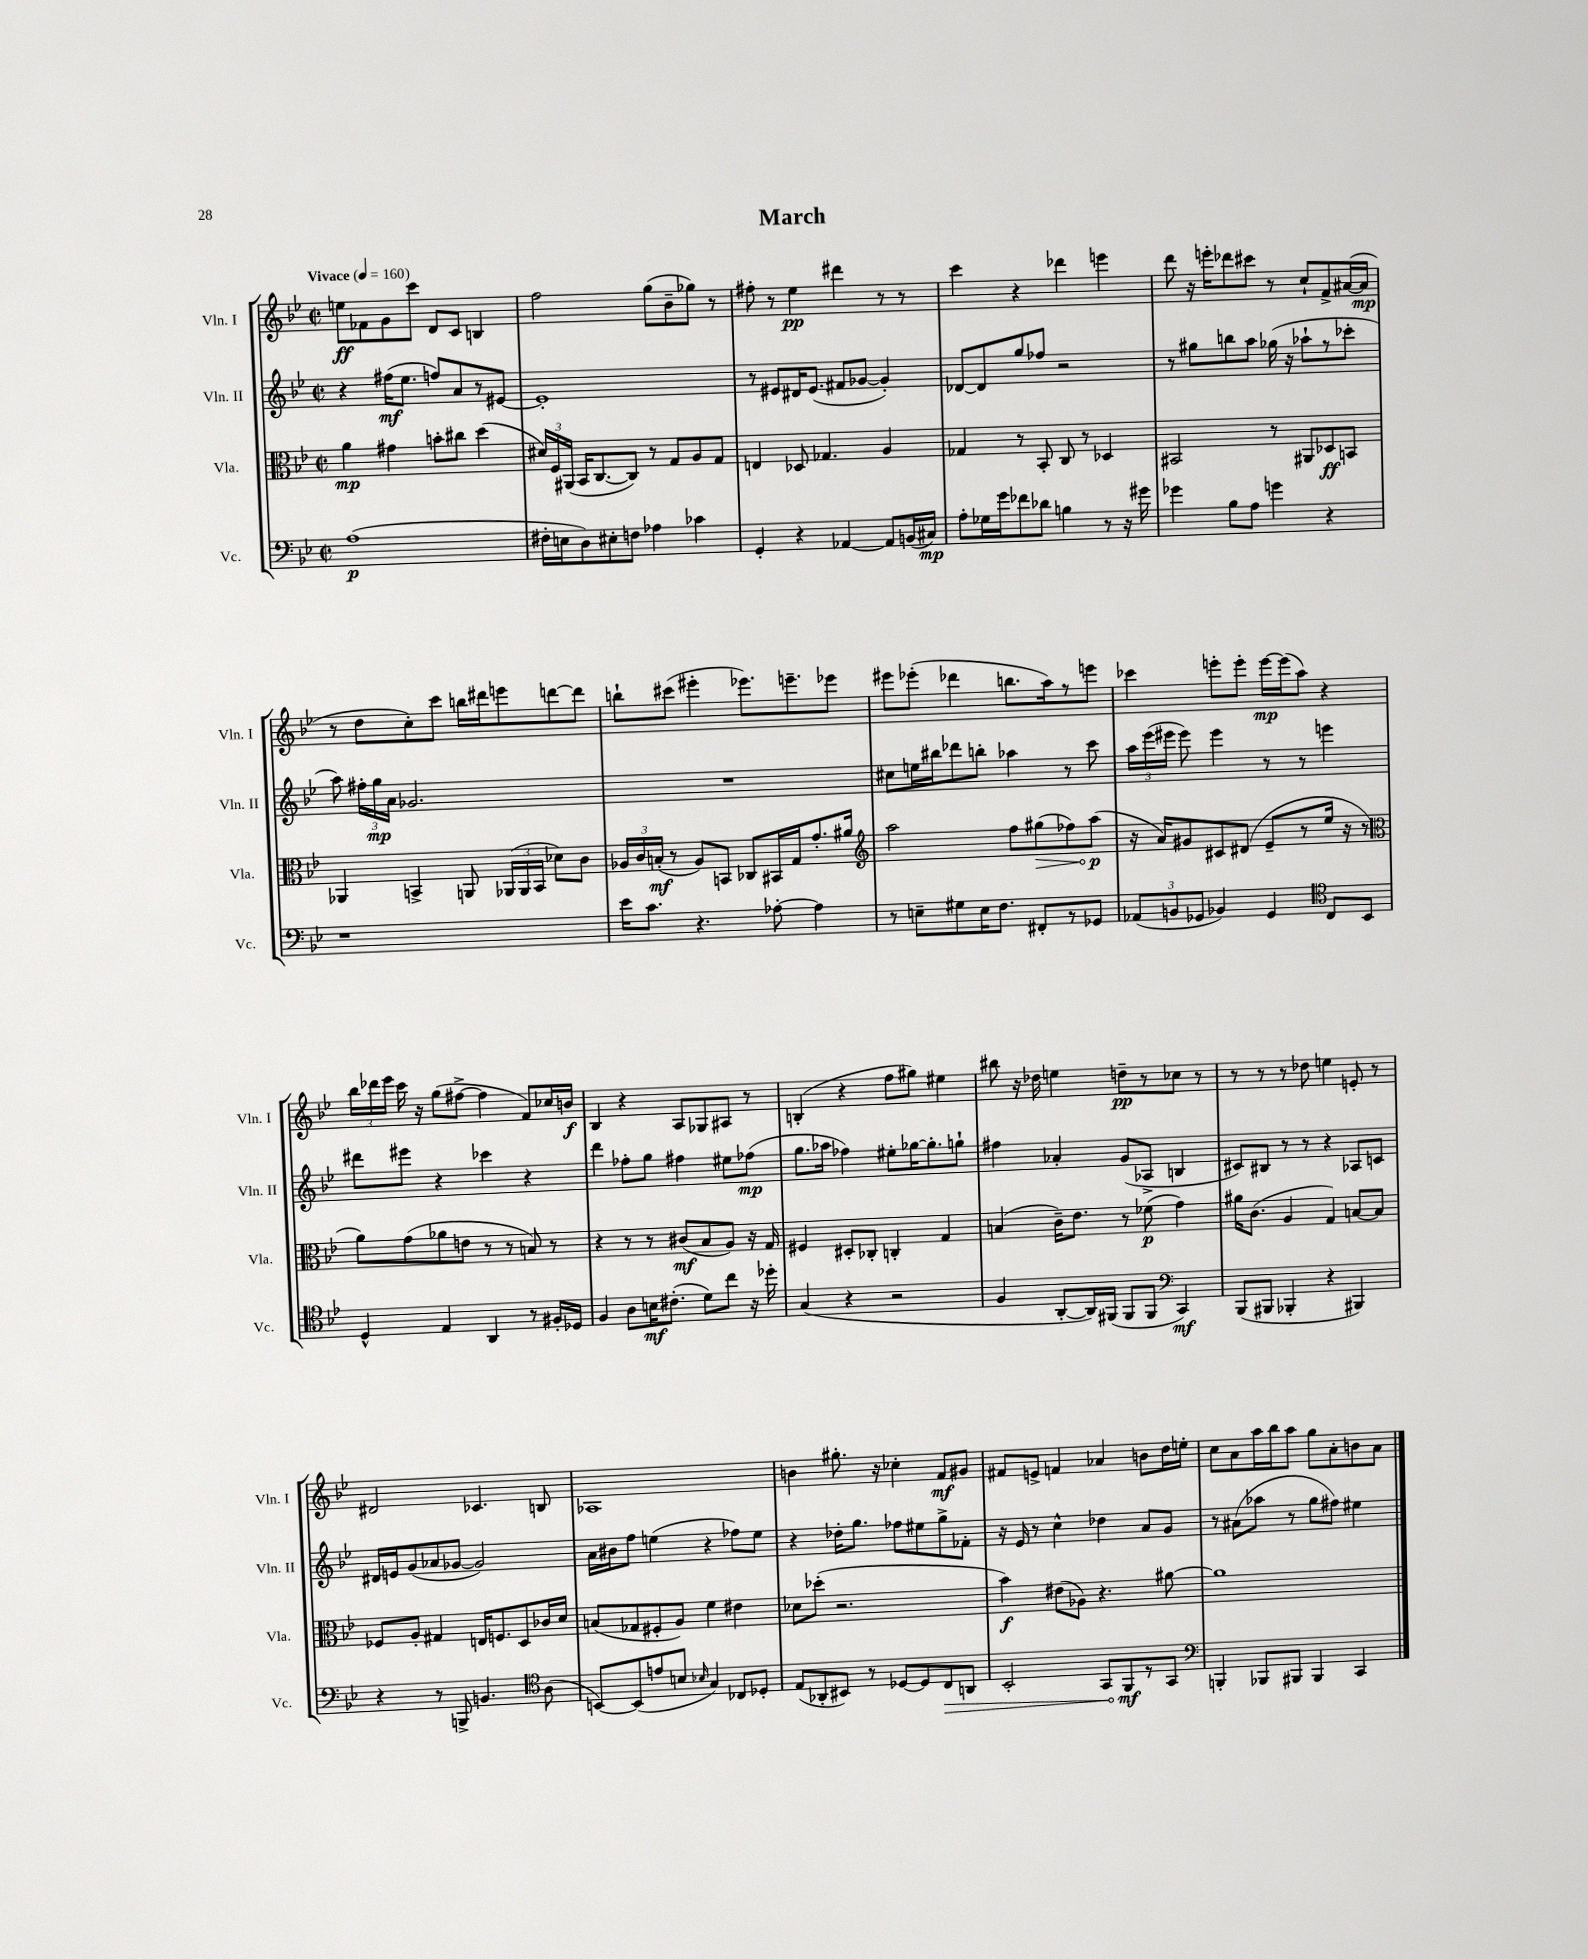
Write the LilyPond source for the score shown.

\header { title = "March" }
<<
\new StaffGroup <<
\new Staff = "s0" \with { instrumentName = "Vln. I" shortInstrumentName = "Vln. I" } {
    \clef treble \key bes \major \defaultTimeSignature \time 2/2 \tempo "Vivace" 4 = 160
    \autoBeamOff e''8[\ff fes'8 g'8 c'''8] d'8[ c'8] b4 |
    f''2 g''8[( bes'8-- ges''8]) r8 |
    fis''8-. r8 ees''4\pp dis'''4 r8 r8 |
    c'''4 r4 des'''4 e'''4 |
    d'''8 r16 e'''16[-. des'''8 cis'''8] r8 c''8[-! f'8-> ais'16~( ais'16]\mp |
    r8 d''8[ c''8-.) c'''8] b''16[ dis'''16 e'''8 d'''8~ d'''8] |
    b''8[-! cis'''8]( eis'''4-. ees'''8.[) e'''8.-- ees'''8] |
    eis'''8[ ees'''8]-.( des'''4 b''8.[ a''16) r8 e'''8] |
    ces'''4 e'''8[-. e'''8]-. e'''16[~\mp e'''16( a''8]) r4 |
    \tuplet 3/2 { bes''16[ des'''16 ees'''16] } c'''16 r16 g''8[( fis''8]~-> fis''4 f'8[) ces''16 b'16]\f |
    bes4 r4 a8[ ges8 ais8] r8 |
    b4-.( r4 f''8[ gis''8]) eis''4 |
    bis''8 r16 des''16 e''4 d''8[--\pp r8 ces''8] r8 |
    r8 r8 r8 des''8 e''4 e'8-. r8 |
    dis'2 ces'4. b8 |
    aes1 |
    b'4 gis''8.-. r16 ces''4-. f'8[\mf gis'8] |
    fis'8[ e'8]-> f'4 aes'4 b'8[ d''16 e''16]-. |
    c''8[ a'8 a''16 bes''16 a''8] g''8[ a'8-. b'8 a'8] \bar "|." |
}
\new Staff = "s1" \with { instrumentName = "Vln. II" shortInstrumentName = "Vln. II" } {
    \clef treble \key bes \major \defaultTimeSignature \time 2/2
    \autoBeamOff r4 fis''16[\mf( ees''8.] f''8[) a'8 r8 eis'8]~ |
    eis'1-. |
    r8 eis'8[ dis'16 eis'8.]( fis'8[ ges'8]~ ges'4-.) |
    des'8[~ des'8 g''8 fes''8] r2 |
    r8 gis''8[ b''8 a''8] ges''16( r16 aes''8[-! r8 ces'''8]-. |
    a''8) \tuplet 3/2 { fis''16[-. g''16\mp a'16] } ges'2. |
    R1 |
    cis''8[ e''16 bis''16 des'''8 b''8]-. aes''4 r8 c'''8 |
    \tuplet 3/2 { a''16[ ees'''16( eis'''16] } eis'''8) eis'''4 r8 r8 e'''4 |
    dis'''8[ eis'''8] r4 ces'''4 r4 |
    d'''4 fes''8[-. g''8] fis''4 eis''8[ fes''8]\mp( |
    g''8.[ aes''16] fes''4) eis''8[-. ges''16~ ges''8.-. g''8]-! |
    fis''4 aes'4-. g'8[( aes8]-> b4 |
    cis'8[) bis8] r8 r8 r4 aes8[ c'8] |
    dis'16[ e'16 g'8( aes'8 ges'8]~ ges'2) |
    a'16[ bis'16 f''8] e''4( r4 fes''8[) e''8] |
    r4 des''16[-. g''8.] fes''8[ eis''8 g''8-> fes'8]-. |
    r16 ees'16 r8 c''4-^ des''4 a'8[ g'8] |
    r8 ais'8[( aes''8] r8 g''8[ fis''8]) eis''4 \bar "|." |
}
\new Staff = "s2" \with { instrumentName = "Vla." shortInstrumentName = "Vla." } {
    \clef alto \key bes \major \defaultTimeSignature \time 2/2
    \autoBeamOff a'4\mp gis'4 b'8[-. cis''8] d''4( |
    \tuplet 3/2 { dis'16[) f16 ais,16]( } bes,16[ c8.~ c8]) r8 g8[ a8 g8] |
    e4 des8 ges4. a4 |
    ges4 r8 bes,8-. c8 r8 des4 |
    bis,2 r8 ais,8[ des8\ff b,8] |
    aes,4 b,4-> a,8 \tuplet 3/2 { aes,16[( aes,16 b,16] } des'8[) c'8] |
    \tuplet 3/2 { aes16[ c'16 b16]-.\mf( } r8 aes8[) b,8] ces8[ bis,16 g16 g'8.-. ais'16] |
    \clef treble a''2 f''8[ \once \override Hairpin.circled-tip = ##t gis''8\>( fes''8) a''8]\p\!( |
    r16 a'16[) gis'8 cis'8 dis'8]( ees'8[-- r8 ees''16] r16 r8 |
    \clef alto a'8[) g'8( aes'8 e'8] r8 r8 b8) r8 |
    r4 r8 r8 cis'8[\mf( bes8 a8]) r16 g16 |
    fis4 dis8[-. ces8]-. c4-. g4 |
    b4( c'16[--) ees'8.] r8 fes'8\p( g'4) |
    ais'16[ c'8.]( a4 g4) b8[~ b8] |
    fes8[ a8]-. gis4 e16[ f8. d8 ces'16 d'16] |
    b8[( ges8 fis8-. a8]) f'4 eis'4 |
    des'8[ des''8]-.( r2. |
    bes'4\f) eis'8[( aes8]) r4. ais'8~ |
    ais'1 \bar "|." |
}
\new Staff = "s3" \with { instrumentName = "Vc." shortInstrumentName = "Vc." } {
    \clef bass \key bes \major \defaultTimeSignature \time 2/2
    \autoBeamOff a1\p( |
    fis16[-. e16 d8) eis8-. f8] aes4 ces'4 |
    g,4-. r4 aes,4~ aes,8[ b,16( cis16]\mp) |
    a8[-. ges16 g'16 fes'8 des'8] b4 r8 r16 gis'16 |
    ges'4 bes8[ a8] g'4 r4 |
    r1 |
    ees'16[ c'8.] r4. aes8~-. aes4 |
    r8 e8[-- gis8 e16 f8.] fis,8[-. r8 ges,8] |
    \tuplet 3/2 { aes,8[( b,8 ges,8] } bes,4) ges,4 \clef tenor c8[ bes,8] |
    d4-^ ees4 a,4 r8 fis16[-. des16] |
    f4 a8[ b16\mf cis'8.]-.( d'8[) c''8] r16 des''16-. |
    g4( r4 r2 |
    f4 a,8[~-. a,16) fis,16]( fis,8[ fis,8] \clef bass c,4\mf) |
    bes,,8[( bis,,8] bes,,4-. r4 bis,,4) |
    r4 r8 b,,8-> b,4. \clef tenor a8( |
    b,8[~) b,8( e'8 b8] \grace { bes16 } g4) ces8[ des8]-. |
    ees8[( aes,8-. bis,8]) r8 des8[~ des8 \once \override Hairpin.circled-tip = ##t c8\> a,8] |
    bes,2-. g,8[ f,8\mf\! r8 g,8] |
    \clef bass b,,4-. bes,,8[ bis,,8] bis,,4 c,4 \bar "|." |
}
>>
>>
\layout { \context { \Score \remove "Bar_number_engraver" } }
